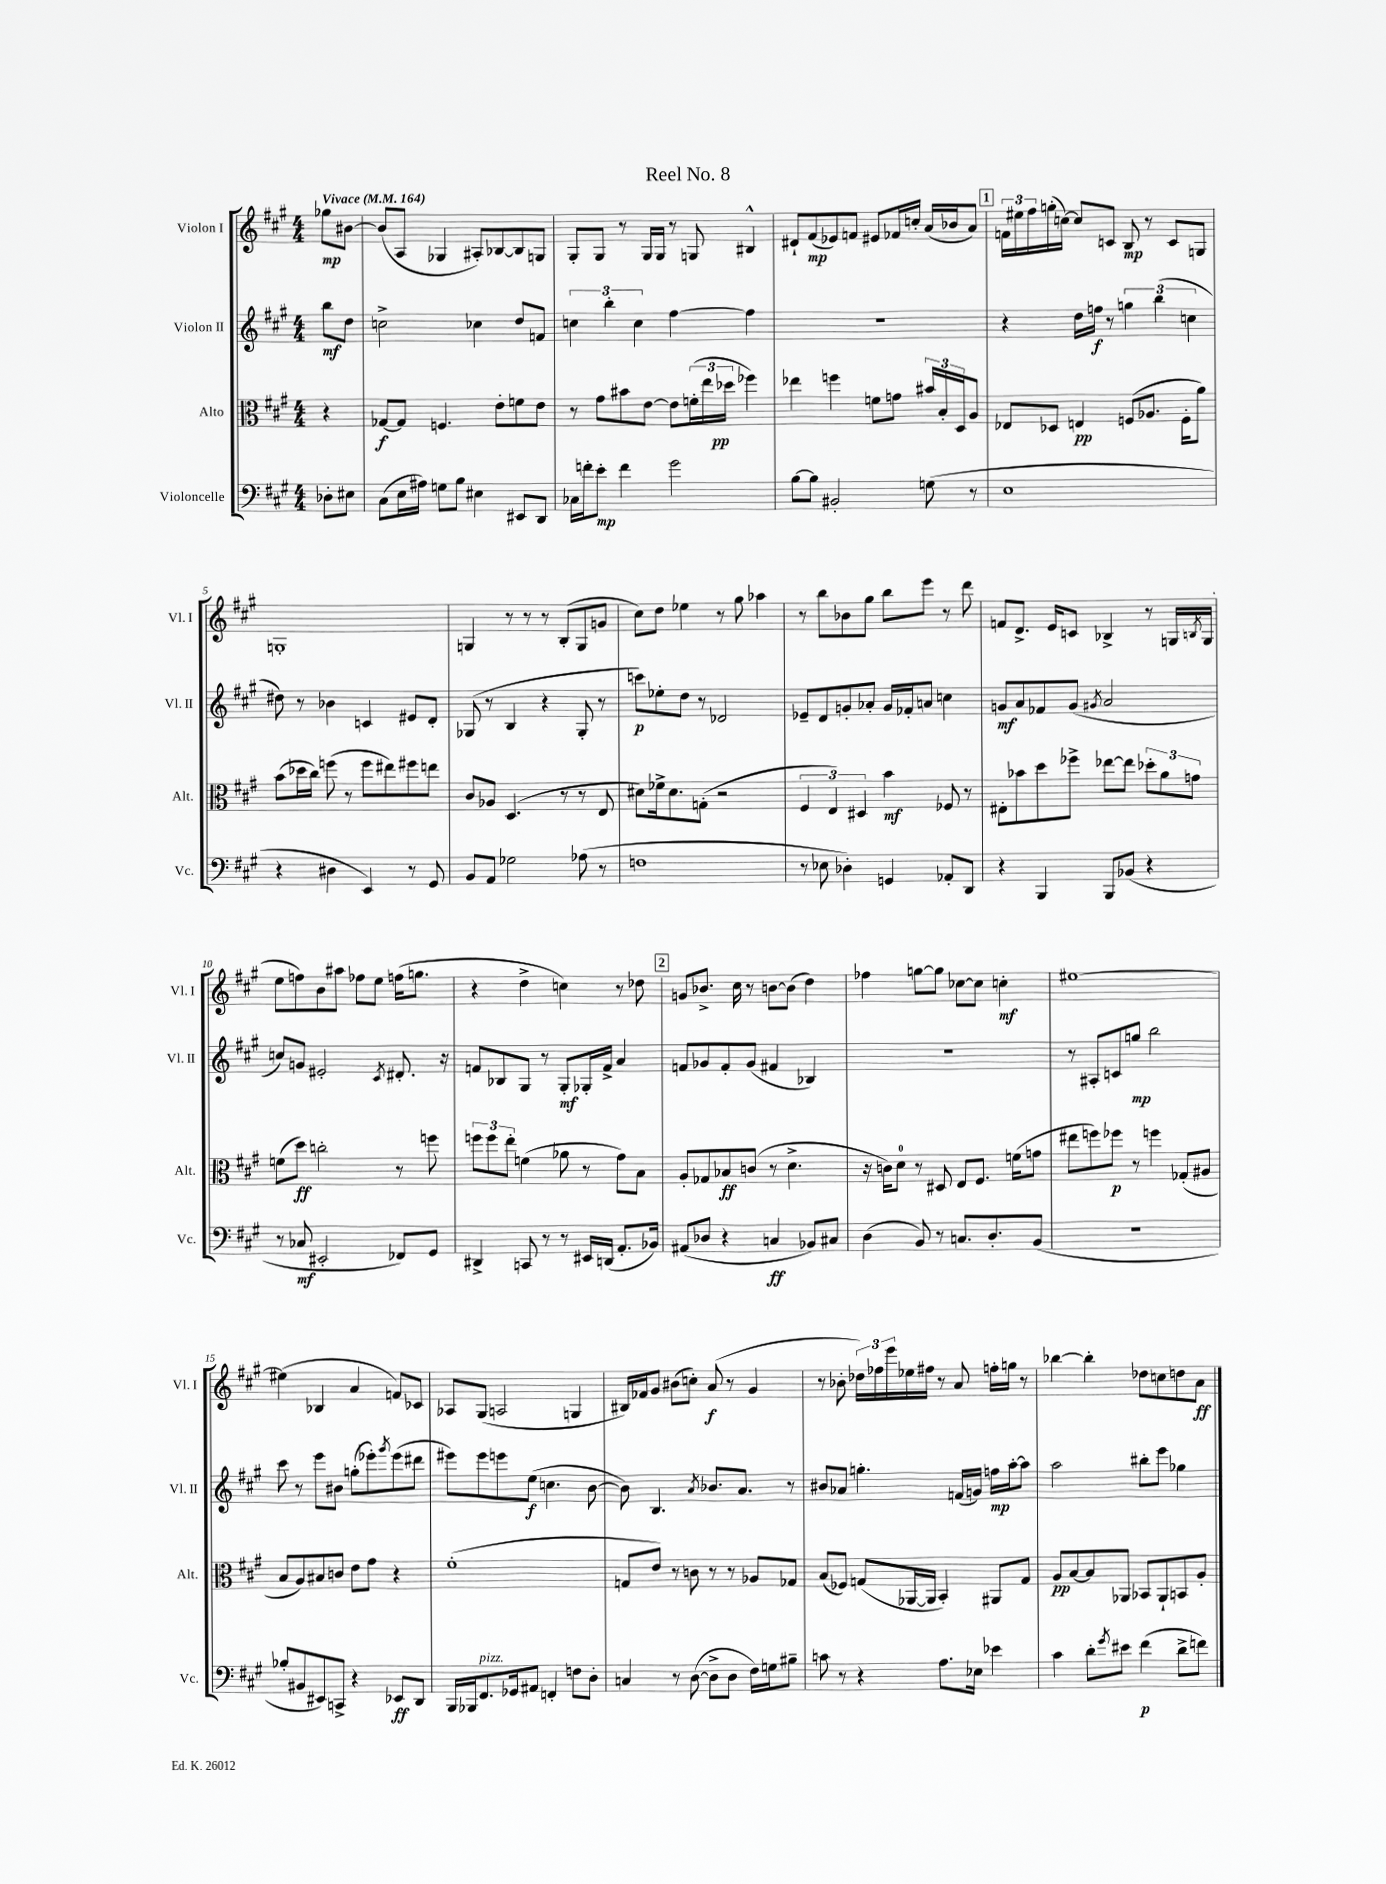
\header { title = "Reel No. 8" }
<<
\new StaffGroup <<
\new Staff = "s0" \with { instrumentName = "Violon I" shortInstrumentName = "Vl. I" } {
    \clef treble \key a \major \numericTimeSignature \time 4/4 \partial 4 \tempo "Vivace" 4 = 164
    ges''8\mp bis'8~ |
    bis'8( a8 ges4 ais8-.) bes8~ bes8 g8 |
    gis8-. gis8 r8 gis16 gis16 r8 g8 bis4-^ |
    dis'8-! fis'8\mp( ees'8) f'8 eis'8 fes'16 c''16-. a'16( bes'16 a'8) |
    \mark \markup { \box "1" } \tuplet 3/2 { f'16 eis''16 fis''16 } g''16-.( c''16~) c''8 c'8 b8\mp r8 c'8 g8 |
    g1-. |
    g4 r8 r8 r8 b8-.( g8 g'8 |
    cis''8) d''8 ees''4 r8 gis''8 aes''4 |
    r8 b''8 bes'8 gis''8 b''8 e'''8 r8 d'''8 |
    f'8 d'8.-> e'16 c'8 bes4-> r8 g16 \acciaccatura { b8 } g16( |
    e''8 f''8) b'8 ais''8 fes''8 e''8 f''16( g''8. |
    r4 d''4-> c''4) r8 des''8 |
    \mark \markup { \box "2" } g'8 bes'8.-> cis''16 r8 b'8~ b'8( d''4) |
    fes''4 g''8~ g''8 ces''8~ ces''8 c''4-.\mf |
    eis''1~ |
    eis''4( bes4 a'4 f'8) ces'8 |
    aes8 gis8( a2 g4 |
    bis16) fes'16 gis'8 bis'8( c''8-.) a'8\f( r8 gis'4 |
    r8 bes'8-. \tuplet 3/2 { des''16) fes''16 e'''16 } ees''16 fis''16 r8 a'8 f''16-. g''16 r8 |
    bes''4~ bes''4-. des''8 c''8 d''8 a'8\ff \bar "|." |
}
\new Staff = "s1" \with { instrumentName = "Violon II" shortInstrumentName = "Vl. II" } {
    \clef treble \key a \major \numericTimeSignature \time 4/4 \partial 4
    b''8\mf d''8 |
    c''2-> ces''4 d''8 f'8 |
    \tuplet 3/2 { c''4 b''4-. c''4 } fis''4~ fis''4 |
    R1 |
    \mark \markup { \box "1" } r4 d''16 f''16\f r8 \tuplet 3/2 { g''4 b''4( c''4 } |
    dis''8) r8 bes'4 c'4 eis'8 d'8-. |
    ges8( r8 b4 r4 ges8-. r8 |
    c'''8\p) ees''8-. d''8 r8 des'2 |
    ees'8-- d'8 g'8-. aes'8-. g'16 fes'16-. a'8 c''4 |
    g'8\mf a'8 fes'8 g'8( \acciaccatura { gis'8 } a'2 |
    c''8) g'8 eis'2-. \acciaccatura { cis'8 } dis'8.-. r16 |
    f'8 bes8 gis8 r8 gis8-.\mf ges16-. f'16-> a'4 |
    \mark \markup { \box "2" } f'8 ges'8 f'8-. ges'8( fis'4 bes4) |
    r1 |
    r8 ais8-. c'8 g''8\mp b''2 |
    cis'''8 r8 e'''8 bis'8 g''8-.( ees'''8-.) \acciaccatura { gis'''8 } ees'''8( dis'''8 |
    eis'''8) eis'''8 e'''8 e''8\f( c''4. b'8~ |
    b'8) b4. \acciaccatura { a'8 } bes'8. a'8. r8 |
    bis'8 aes'8 g''4.-. f'16( g'16) f''16\mp a''16~-. a''8 |
    a''2 bis''8-. e'''8 ges''4 \bar "|." |
}
\new Staff = "s2" \with { instrumentName = "Alto" shortInstrumentName = "Alt." } {
    \clef alto \key a \major \numericTimeSignature \time 4/4 \partial 4
    r4 |
    ges8~\f ges8 f4. e'8-. f'8 e'8 |
    r8 gis'8 bis'8 e'8~ e'8 \tuplet 3/2 { f'16-.( e''16 des''16\pp } fes''4) |
    ees''4 f''4 f'8 g'8 \tuplet 3/2 { bis'16 b16-. d16 } a8 |
    \mark \markup { \box "1" } ees8 des8 e4\pp f8( aes8. f16-. a'8) |
    b'8( des''16 cis''16) f''8( r8 f''8 eis''8) fis''8 e''8 |
    cis'8 aes8 d4.( r8 r8 e8 |
    dis'8) fes'16-> dis'8. g8-.( r2 |
    \tuplet 3/2 { fis4 e4) dis4 } b'4\mf fes8 r8 |
    eis8-. bes'8 d''8 fes''8-> ees''8~ ees''8 \tuplet 3/2 { des''8-. a'8 g'8 } |
    f'8( d''8\ff) c''2-. r8 f''8 |
    \tuplet 3/2 { f''8 f''8 e''8-. } f'4( aes'8 r8 gis'8) b8 |
    \mark \markup { \box "2" } a8-. ges8 bes8\ff c'8( r8 d'4.-> |
    r16 c'16) d'8-0 r8 dis8 e8 fis8. f'16( g'8 |
    eis''8 f''8) fes''8\p r8 f''4 ges8-.( ais8 |
    b8 a8) bis8 c'8 e'8 gis'8 r4 |
    fis'1-.( |
    g8 e'8) r8 c'8 r8 r8 aes8 ges8 |
    b8( fes8) g8( aes,16~ aes,16 b,4-.) ais,8 g8 |
    a8\pp b8~ b8 aes,8 bes,8 aes,8-! b,8 a8-. \bar "|." |
}
\new Staff = "s3" \with { instrumentName = "Violoncelle" shortInstrumentName = "Vc." } {
    \clef bass \key a \major \numericTimeSignature \time 4/4 \partial 4
    des8-. eis8 |
    cis8( e16 ais16) g8 b8 eis4 eis,8 d,8 |
    ces16 f'16-. e'8-.\mp f'4 gis'2 |
    b8~ b8 bis,2-. g8( r8 |
    \mark \markup { \box "1" } e1 |
    r4 dis4 e,4) r8 gis,8 |
    b,8 a,8 ges2 aes8( r8 |
    f1 |
    r8 ees8 des4-.) g,4 aes,8-. d,8 |
    r4 b,,4 b,,8 bes,8( r4 |
    r8 ces8\mf eis,2-. fes,8) gis,8 |
    dis,4-> c,8 r8 r8 eis,16 d,16( a,8.-. bes,16) |
    \mark \markup { \box "2" } ais,8( des8 r4 c4\ff bes,8) cis8 |
    d4( b,8) r8 c8. d8.-. b,8( |
    r1 |
    bes8-. bis,8 eis,8) c,8-> r4 ees,8\ff d,8 |
    b,,16 bes,,16 fis,8.^\markup { \italic "pizz." } ges,16 ais,8 f,4-. f8 d8-. |
    c4 r8 d8~( d8-> d8 fis16) g16 bis8-- |
    c'8 r8 r4 a8. ees16 ees'4 |
    cis'4 d'8-. \acciaccatura { gis'8 } eis'8 fis'4\p( d'8-> f'8) \bar "|." |
}
>>
>>
